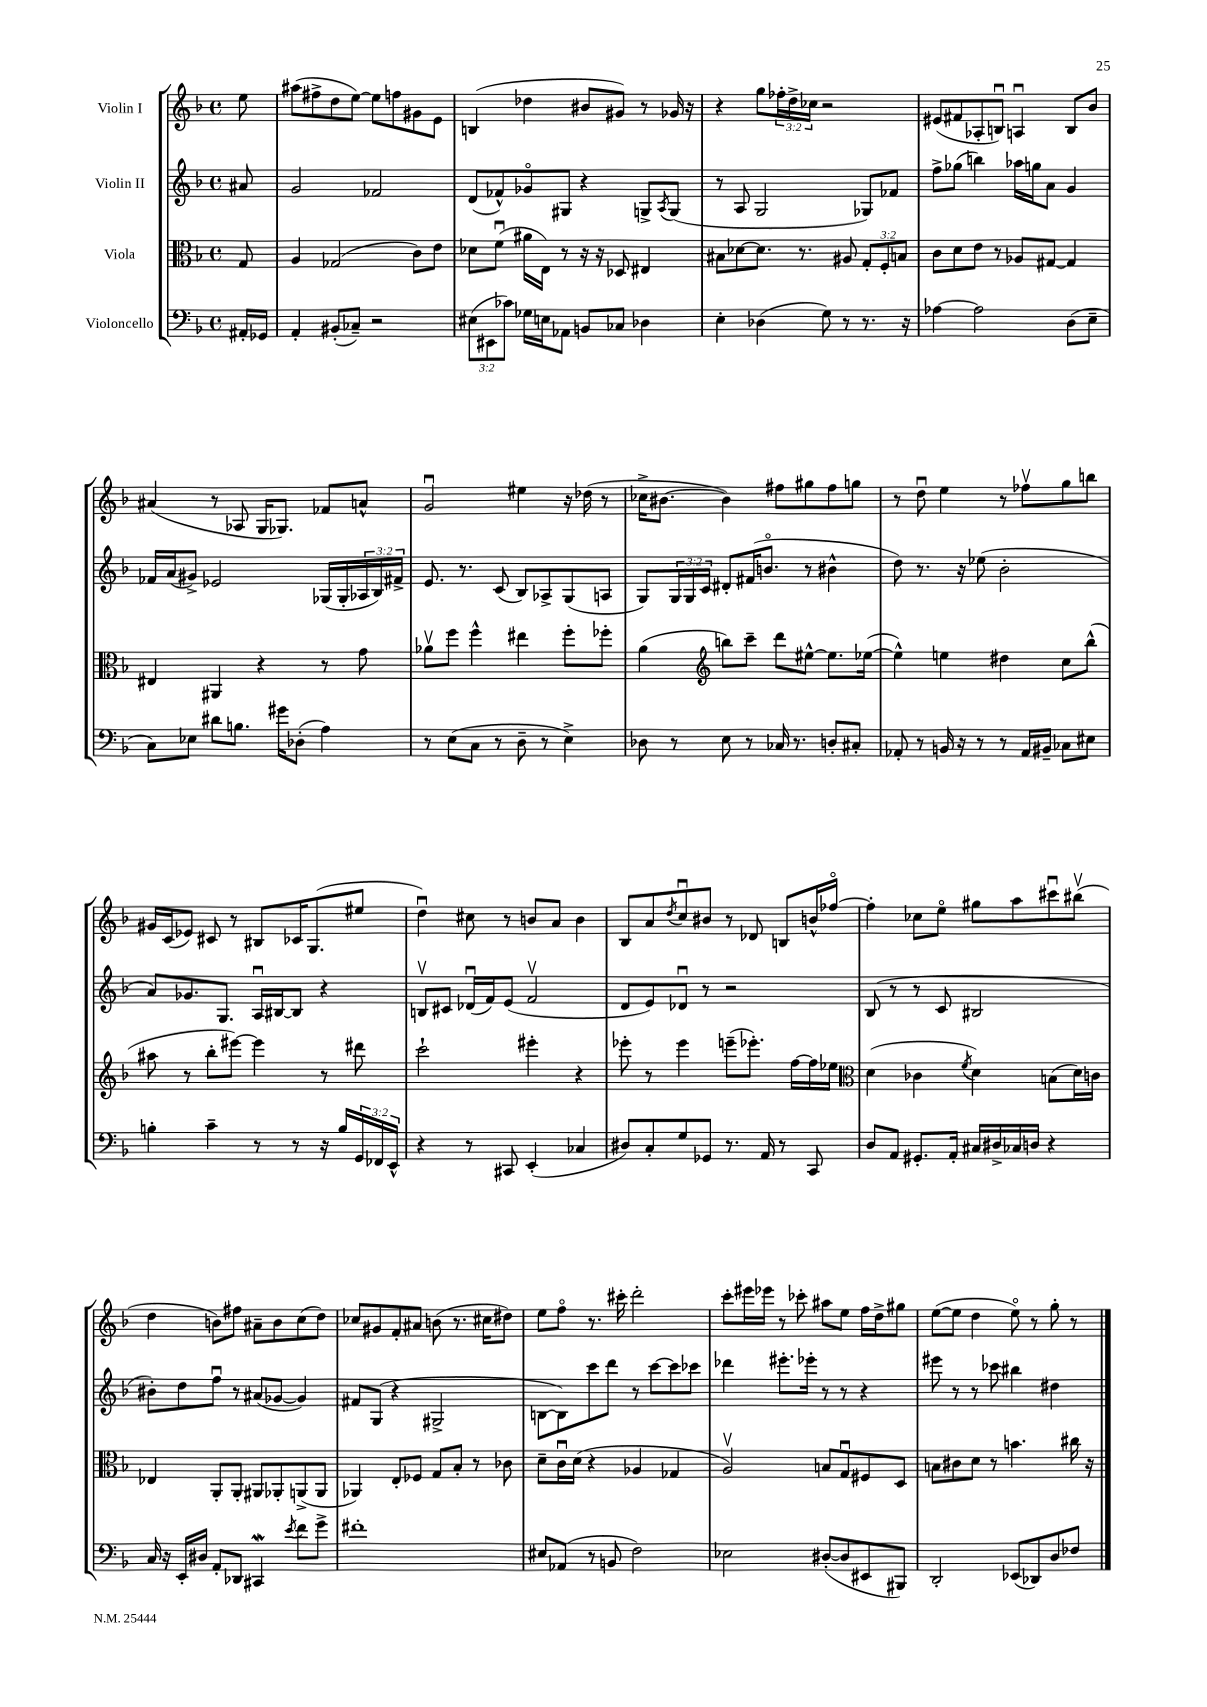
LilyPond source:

<<
\new StaffGroup <<
\new Staff = "s0" \with { instrumentName = "Violin I" } {
    \clef treble \key f \major \defaultTimeSignature \time 4/4 \override Staff.TupletNumber.text = #tuplet-number::calc-fraction-text \partial 8
    e''8 |
    ais''8( fis''8-> d''8 e''8~) e''8 f''8 gis'8 e'8 |
    b4( des''4 bis'8 gis'8) r8 ges'16 r16 |
    r4 g''8 \tuplet 3/2 { fes''16-. d''16-> ces''16 } r2 |
    eis'8( fis'8 aes8-. b8\downbow) a4\downbow b8 bes'8 |
    ais'4( r8 aes8 g16 ges8.) fes'8 a'8-^ |
    g'2\downbow eis''4 r16 des''16( r8 |
    ces''16-> bis'8.~ bis'4) fis''8 gis''8 fis''8 g''8 |
    r8 d''8\downbow e''4 r8 fes''8\upbow g''8 b''8 |
    gis'16 c'16( ees'8) cis'8 r8 bis8 ces'16 g8.( eis''8 |
    d''4\downbow) cis''8 r8 b'8 a'8 b'4 |
    bes8 a'8 \acciaccatura { d''8 } c''8\downbow bis'8 r8 des'8 b8 b'16-^ fes''16~\flageolet |
    fes''4-. ces''8 e''8\flageolet gis''8 a''8 cis'''8\downbow bis''8\upbow( |
    d''4 b'8) fis''8 ais'8-- b'8 c''8( d''8) |
    ces''8 gis'8 f'8-. ais'8 b'8( r8. cis''16 dis''8) |
    e''8 f''8\flageolet r8. cis'''16-. d'''2-. |
    c'''8-. eis'''16 ees'''16 r8 ces'''8-. ais''8 e''8 f''16 d''16-> gis''8 |
    e''8~( e''8 d''4 e''8\flageolet) r8 g''8-. r8 \bar "|." |
}
\new Staff = "s1" \with { instrumentName = "Violin II" } {
    \clef treble \key f \major \defaultTimeSignature \time 4/4 \override Staff.TupletNumber.text = #tuplet-number::calc-fraction-text \partial 8
    ais'8 |
    g'2 fes'2 |
    d'8( fes'8-^) ges'8\flageolet gis8 r4 g8-> \acciaccatura { a8 } g8( |
    r8 a8 g2 ges8) fes'8 |
    f''8-> ges''8( b''4) aes''16 g''16 a'8 g'4 |
    fes'16 a'16( gis'8->) ees'2 ges16( ges16-. \tuplet 3/2 { aes16 bes16) fis'16-> } |
    e'8. r8. c'8( bes8) aes8-> g8( a8 |
    g8) \tuplet 3/2 { g16 g16 c'16 } dis'8-. fis'16( b'8.\flageolet r8 bis'4-^ |
    d''8) r8. r16 ees''8( bes'2-. |
    a'8) ges'8. g8. a16\downbow bis16~ bis8 r4 |
    b8\upbow cis'8 des'16\downbow( f'16) e'8( f'2\upbow |
    d'8 e'8) des'8\downbow r8 r2 |
    bes8( r8 r8 c'8 bis2 |
    bis'8-.) d''8 f''8\downbow r8 ais'8( ges'8~ ges'4) |
    fis'8 g8( r4 gis2-> |
    b8~ b8) c'''8 d'''8 r8 c'''8~ c'''8 ces'''8 |
    des'''4 eis'''8.-. ees'''16-. r8 r8 r4 |
    eis'''8 r8 r8 ces'''8 bis''4 dis''4 \bar "|." |
}
\new Staff = "s2" \with { instrumentName = "Viola" } {
    \clef alto \key f \major \defaultTimeSignature \time 4/4 \override Staff.TupletNumber.text = #tuplet-number::calc-fraction-text \partial 8
    g8 |
    a4 ges2( c'8) e'8 |
    des'8 f'8\downbow( ais'16 e16) r8 r16 r16 des8 eis4 |
    bis8 des'8~ des'8. r8. ais8 \tuplet 3/2 { g8-. f8-. b8 } |
    c'8 d'8 e'8 r8 aes8 gis8~ gis4 |
    eis4 ais,4 r4 r8 g'8 |
    aes'8\upbow f''8 f''4-^ eis''4 f''8-. fes''8-. |
    a'4( \clef treble b''8) c'''8-- d'''8 eis''8~-^ eis''8. ees''16~( |
    ees''4-^) e''4 dis''4 c''8 bes''8-^( |
    ais''8 r8 bes''8-. eis'''8~) eis'''4 r8 dis'''8 |
    c'''2-! eis'''4-. r4 |
    ees'''8-. r8 ees'''4 e'''8--( ees'''8.-.) f''16~ f''16 ees''16 |
    \clef alto d'4( ces'4 \acciaccatura { f'8 } d'4) b8( d'16) c'16 |
    ees4 a,8-. a,8-. ais,8 aes,8-. a,8->( a,8 |
    aes,4) e8-. fes8 g8 bes8-. r8 ces'8 |
    d'8-- c'16\downbow d'16( r4 aes4 ges4 |
    a2\upbow) b8 g8\downbow fis8 d8 |
    b8 cis'8 d'8 r8 b'4. cis''16 r16 \bar "|." |
}
\new Staff = "s3" \with { instrumentName = "Violoncello" } {
    \clef bass \key f \major \defaultTimeSignature \time 4/4 \override Staff.TupletNumber.text = #tuplet-number::calc-fraction-text \partial 8
    ais,16-. ges,16 |
    a,4-. bis,8-.( ces8--) r2 |
    \tuplet 3/2 { eis8( eis,8 ces'8) } ges16 e16 aes,8 b,8 ces8 des4 |
    e4-. des4( g8) r8 r8. r16 |
    aes4~ aes2 d8( e8-- |
    c8) ees8 dis'8 b8. gis'16 des8-.( a4) |
    r8 e8( c8 r8 d8-- r8 e4->) |
    des8 r8 e8 r8 ces16 r8. d8-. cis8-. |
    aes,8-. r8 b,16 r16 r8 r8 aes,16 bis,16-- ces8 eis8 |
    b4-. c'4-- r8 r8 r16 b16 \tuplet 3/2 { g,16 fes,16 e,16-^ } |
    r4 r8 cis,8 e,4-.( ces4 |
    dis8) c8-. g8 ges,8 r8. a,16 r8 c,8 |
    d8 a,8 gis,8.-. a,16-. cis16 dis16-> ces16 d16 r4 |
    c16 r16 e,16-. dis16 a,8-. des,8 cis,4\mordent \acciaccatura { e'8 } f'8 g'8-> |
    fis'1-. |
    eis8 aes,8( r8 b,8 f2) |
    ees2 dis8~-.( dis8 eis,8 bis,,8) |
    d,2-. ees,8( des,8) d8 fes8 \bar "|." |
}
>>
>>
\layout { \context { \Score \remove "Bar_number_engraver" } }
